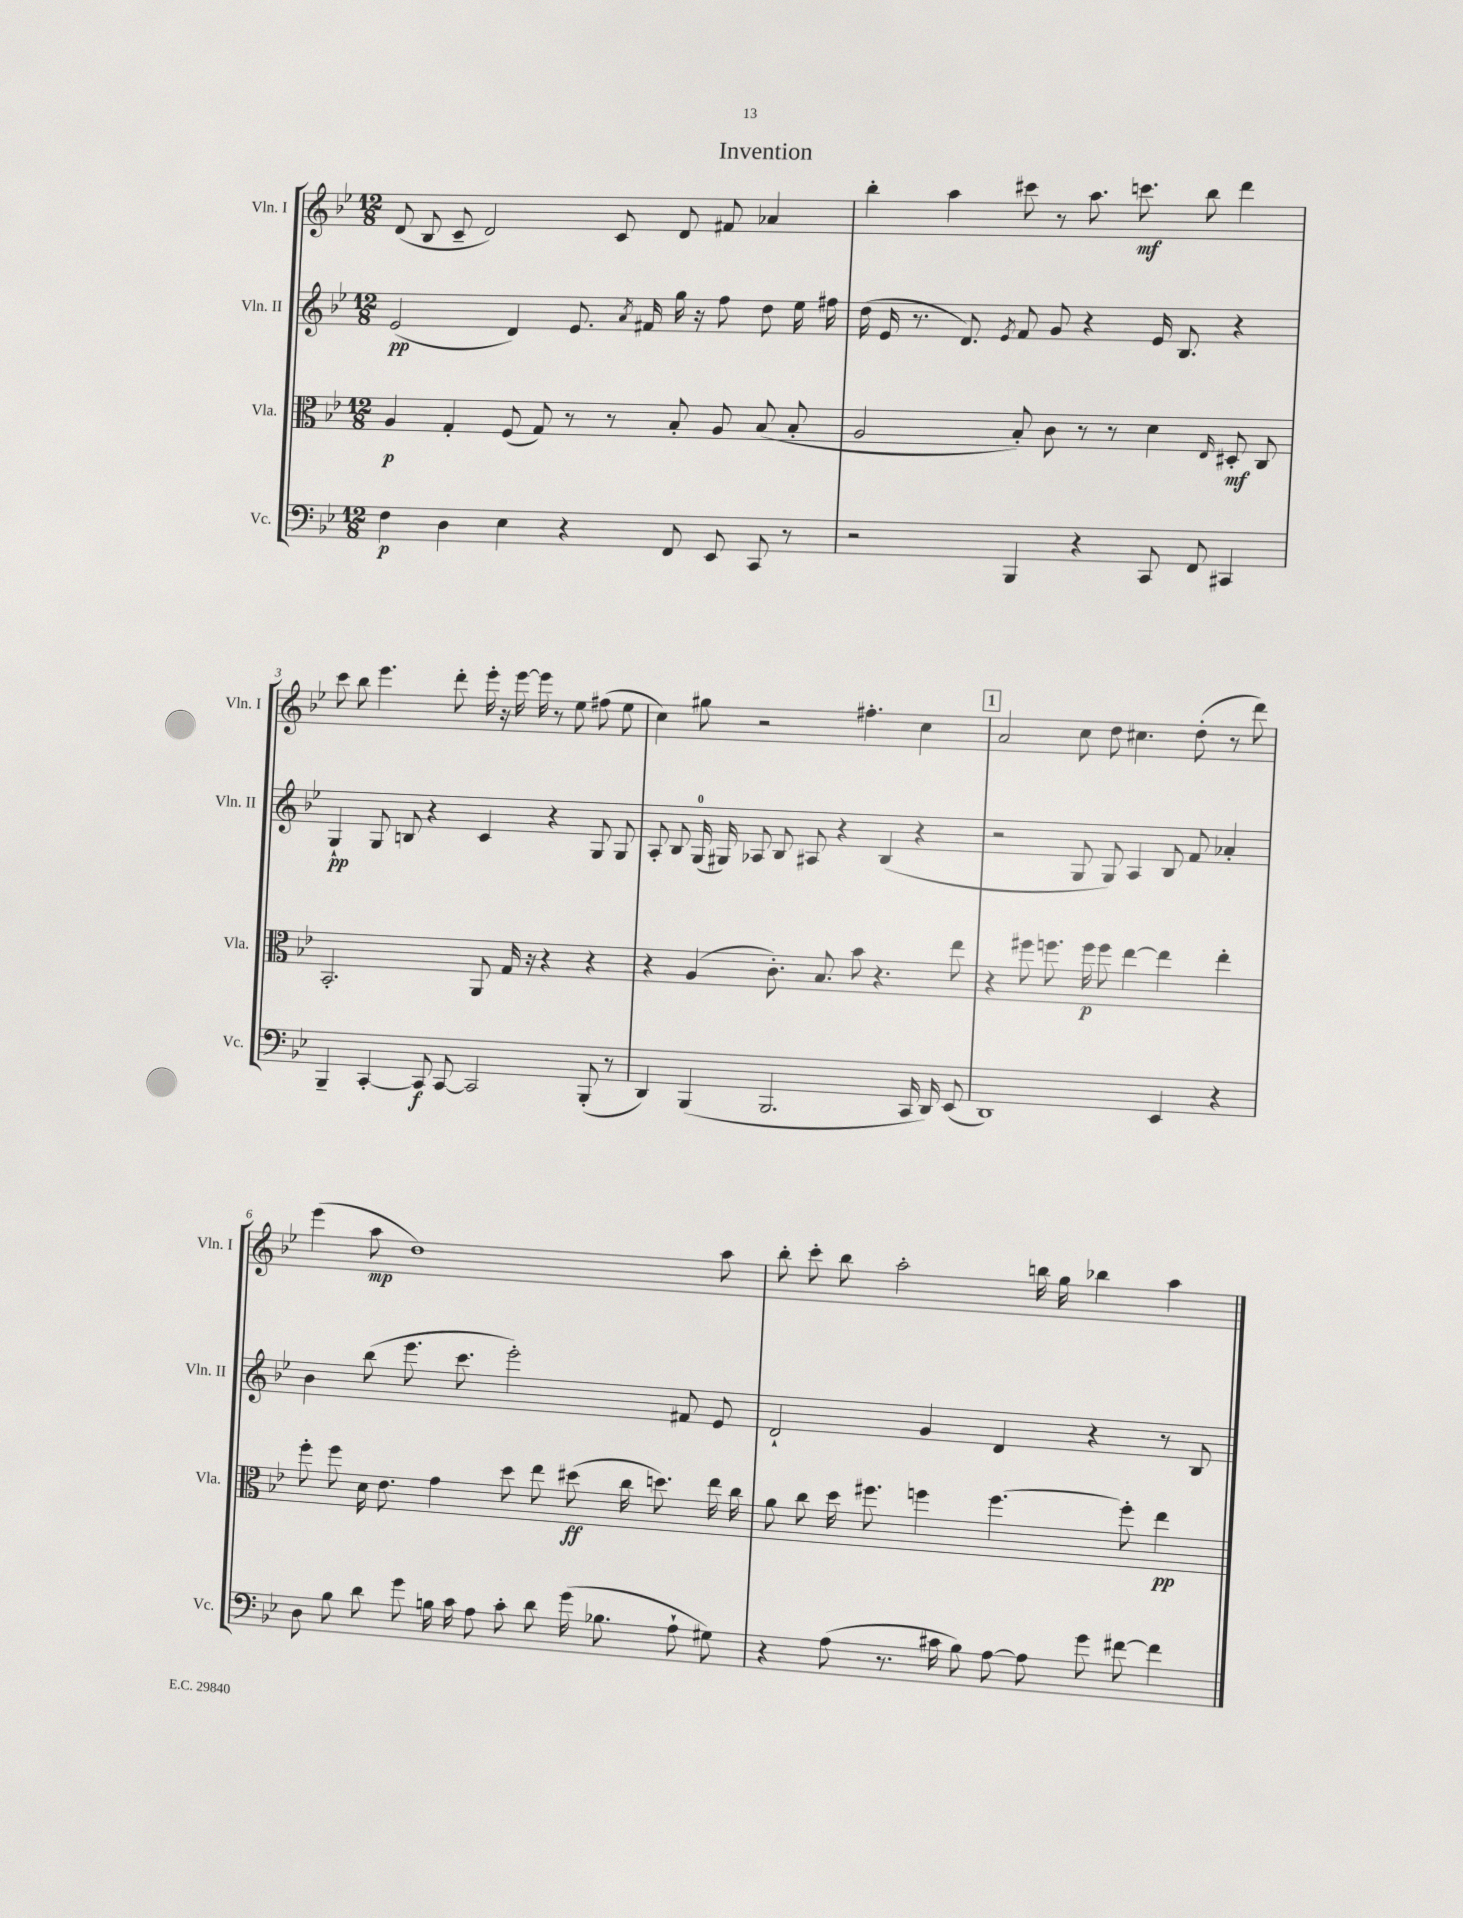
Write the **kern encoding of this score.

**kern	**kern	**kern	**kern
*staff4	*staff3	*staff2	*staff1
*clefF4	*clefC3	*clefG2	*clefG2
*k[b-e-]	*k[b-e-]	*k[b-e-]	*k[b-e-]
*M12/8	*M12/8	*M12/8	*M12/8
4F\	4A/	(2e-/	(8d/
.	.	.	8B-/
4D\	4G'/	.	8c~/
.	.	.	2d/)
4E-\	(8F/	4d/)	.
.	8G/)	.	.
4r	8r	8.e-/	.
.	8r	.	8c/
.	.	8qa/	.
.	.	16f#/	.
8FF/	8B-'/	16gg\	8d/
.	.	16r	.
8EE-/	8A/	8ff\	8f#/
8CC/	(8B-/	8dd\	4a-/
8r	8B-'/	16ee-\	.
.	.	16ff#\	.
=	=	=	=
2r	2A/	(16dd\	4bb-'\
.	.	16e-/	.
.	.	8.r	.
.	.	.	4aa\
.	.	8.d/)	.
.	.	8qe-/	.
4BBB-/	8B-'/)	8f/	8ccc#\
.	8c\	8g/	8r
4r	8r	4r	8.aa\
.	8r	.	.
.	.	.	8.ccc\
8CC/	4d\	16e-/	.
.	.	8.B-/	.
8FF/	.	.	8bb-\
.	16qqE-/	.	.
4CC#/	8D#'/	4r	4ddd\
.	8C/	.	.
=	=	=	=
4BBB-~/	2.BB-'/	4G`/	8ccc\
.	.	.	8bb-\
[4CC'/	.	8G/	4.eee-\
.	.	8B/	.
8CC/]	.	4r	.
[8CC/	.	.	8ddd'\
2CC/]	8AA/	4c/	16eee-'\
.	.	.	16r
.	16G/	.	[16eee-\
.	16r	.	16eee-\]
.	4r	4r	8r
.	.	.	8ee-\
(8BBB-'/	4r	8G/	(8ff#\
8r	.	8G/	8ee-\
=	=	=	=
4DD/)	4r	8A'/	4cc\)
.	.	8B-/	.
(4BBB-/	(4A/	(16G/	8gg#\
.	.	16G#/)	.
.	.	8A-/	2r
2.BBB-/	8.c'\)	8B-/	.
.	.	8A#/	.
.	8.B-/	.	.
.	.	4r	.
.	8b-\	.	4.ff#'\
.	4.r	(4B-/	.
16CC/	.	4r	4cc\
16DD/)	.	.	.
(8EE-/	8ee-\	.	.
=	=	=	=
1DD)	4r	2r	2a/
.	8ff#\	.	.
.	8.ff\	.	.
.	.	8G/	8cc\
.	16ff\	.	.
.	8ff\	8G/)	8dd\
.	[4ee-\	4A/	4.cc#\
4EE-/	4ee-\]	8B-/	.
.	.	8f/	(8dd'\
4r	4ee-'\	4a-'/	8r
.	.	.	8ddd\)
=	=	=	=
8D\	8ff'\	4b-\	(4eee-\
8B-\	8ff\	.	.
8d\	16d\	(8bb-\	8aa\
.	8.e-\	.	.
8g\	.	8.eee-\	1dd)
16B\	4g\	.	.
16c\	.	8.ccc\	.
8A\	.	.	.
8c'\	8dd\	2eee-'\)	.
8d\	8ee-\	.	.
(16g\	(8dd#\	.	.
8.B-\	.	.	.
.	16cc\	.	.
.	8.dd\)	.	.
8A`\	.	8f#/	.
8G#\)	16ee-\	8e-/	8aa\
.	16cc\	.	.
=	=	=	=
4r	8a\	2d`/	8bb-'\
.	8cc\	.	8ccc'\
(8A\	16dd\	.	8bb-\
.	8.ff#\	.	.
8.r	.	.	2aa'\
.	4ff\	4g/	.
16c#\	.	.	.
8B-\)	.	.	.
[8A\	[4.ff\	4d/	.
8A\]	.	.	16bb\
.	.	.	16gg\
8g\	.	4r	4bb-\
[8f#\	8ff'\]	.	.
4f#\]	4ee-\	8r	4aa\
.	.	8B-/	.
==	==	==	==
*-	*-	*-	*-
